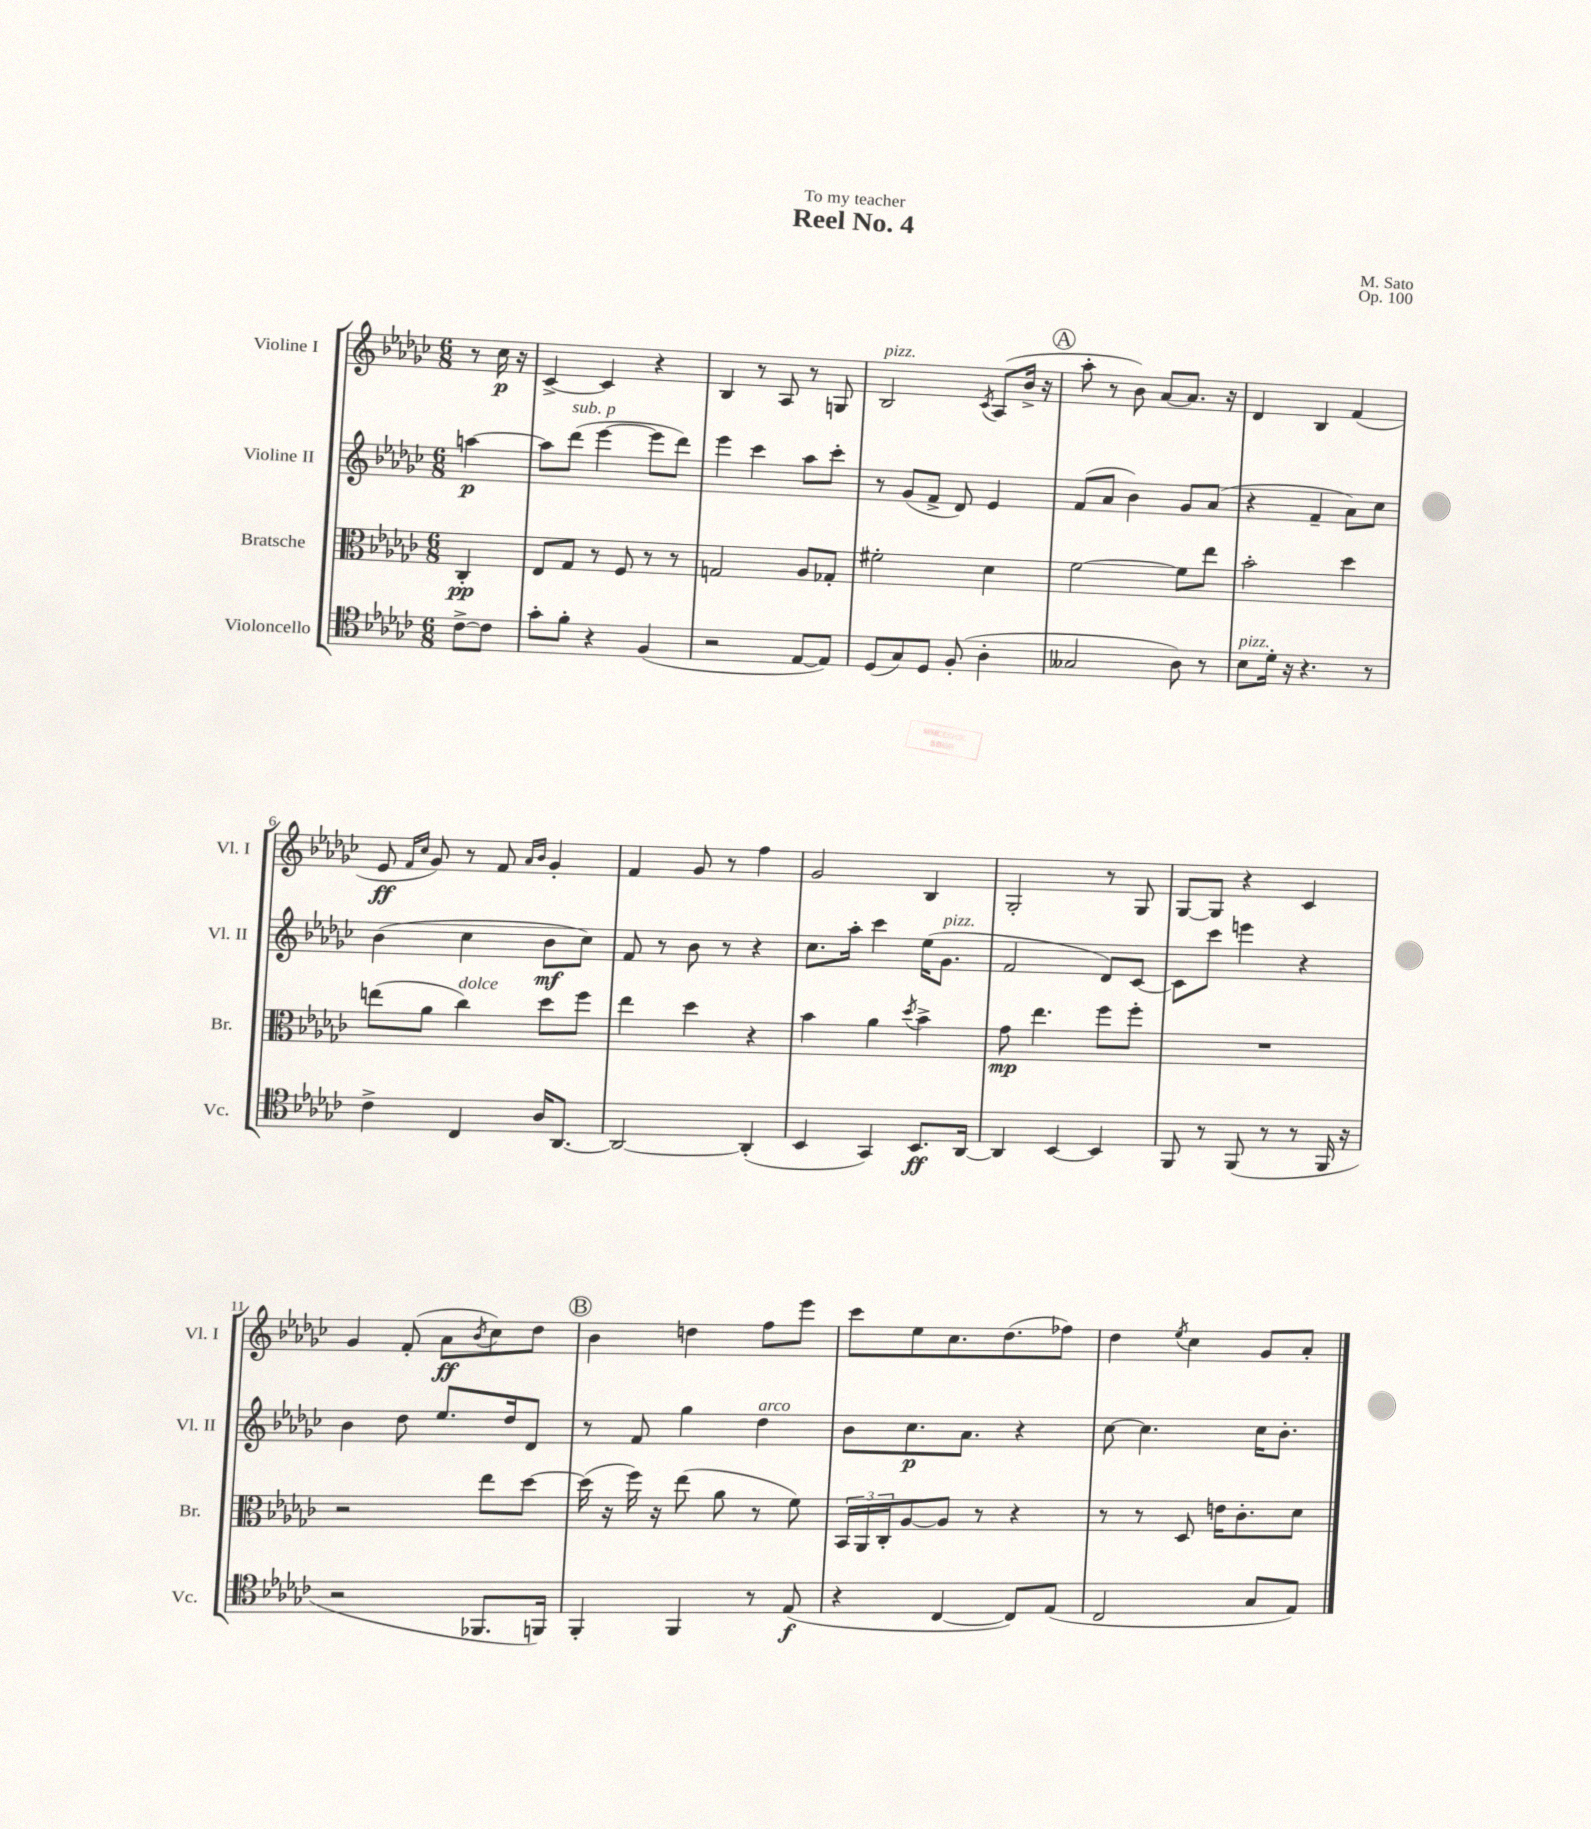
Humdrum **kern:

**kern	**kern	**kern	**kern
*staff4	*staff3	*staff2	*staff1
*clefC4	*clefC3	*clefG2	*clefG2
*k[b-e-a-d-g-c-]	*k[b-e-a-d-g-c-]	*k[b-e-a-d-g-c-]	*k[b-e-a-d-g-c-]
*M6/8	*M6/8	*M6/8	*M6/8
[8c-^	4C-'	[4aa	8r
8c-]	.	.	16cc-
.	.	.	16r
=	=	=	=
8g-'	8E-	8aa]	[4c-^
8f'	8G-	(8ddd-	.
4r	8r	[4eee-	4c-]
.	8F	.	.
(4F	8r	8eee-]	4r
.	8r	8ddd-)	.
=	=	=	=
2r	2G	4eee-	4B-
.	.	4ccc-	8r
.	.	.	8A-
[8E-	8A-	8aa-	8r
8E-])	8G-'	8ccc-'	8G
=	=	=	=
(8D-	2f#'	8r	2B-
8G-)	.	(8g-	.
8D-	.	8f^	.
(8F'	.	8d-)	.
.	.	.	8qc-
4A-'	4d-	4e-	(8A-
.	.	.	16b-^
.	.	.	16r
=	=	=	=
2G--	[2f	(8f	8aa-'
.	.	8a-	8r
.	.	4b-)	8b-)
.	.	.	[8a-
8A-)	8f]	8g-	8.a-]
8r	8ee-	(8a-	.
.	.	.	16r
=	=	=	=
8B-	2b-'	4r	4d-
16d-'	.	.	.
16r	.	.	.
4.r	.	4f~	4B-
.	4dd-	8a-)	(4f
8r	.	8cc-	.
=	=	=	=
4c-^	(8ee	(4b-	8e-
.	.	.	16qqf
.	.	.	16qqcc-
.	8a-	.	8g-)
4C-	4cc-)	4cc-	8r
.	.	.	8f
.	.	.	16qqa-
.	.	.	16qqb-
16A-	8dd-	8b-	4g-'
[8.AA-	.	.	.
.	8ff	8cc-)	.
=	=	=	=
2AA-_	4ee-	8f	4f
.	.	8r	.
.	4dd-	8b-	8g-
.	.	8r	8r
(4AA-']	4r	4r	4ff
=	=	=	=
4BB-	4b-	8.cc-	2g-
.	.	16aa-'	.
4GG-)	4a-	4ccc-	.
.	8qdd-	.	.
8.BB-	4b-^	(16ee-	4B-
.	.	8.g-	.
[16AA-	.	.	.
=	=	=	=
4AA-]	8g-	2f	2G-'
.	4.ee-	.	.
[4BB-	.	.	.
4BB-]	8ff	8d-)	8r
.	8ff'	[8c-	8G-
=	=	=	=
8FF	2.r	8c-]	[8G-
8r	.	8ccc-	8G-]
(8FF	.	4eee	4r
8r	.	.	.
8r	.	4r	4c-
16FF	.	.	.
16r	.	.	.
=	=	=	=
2r	2r	4b-	4g-
.	.	8dd-	(8f'
.	.	8.ee-	8a-
.	.	.	8qb-
8.FF-	8ee-	.	8cc-)
.	.	16dd-	.
.	[8dd-	8d-	8dd-
16FF)	.	.	.
=	=	=	=
4FF'	(16dd-]	8r	4b-
.	16r	.	.
.	16ff)	8f	.
.	16r	.	.
4FF	(8ee-	4gg-	4dd
.	8a-	.	.
8r	8r	4dd-	8ff
(8E-	8f)	.	8eee-
=	=	=	=
4r	24BB-	8b-	8ccc-
.	24AA-	.	.
.	24C-'	.	.
.	[8A-	8.cc-	8ee-
[4C-	8A-]	.	8.cc-
.	.	8.a-	.
.	8r	.	.
.	.	.	(8.dd-
8C-])	4r	4r	.
(8E-	.	.	8ff-)
=	=	=	=
2C-	8r	[8cc-	4dd-
.	8r	4.cc-]	.
.	.	.	8qee-
.	8D-	.	4cc-
.	16e	.	.
.	8.c-'	.	.
8G-	.	16cc-	8g-
.	.	8.b-'	.
8E-)	8d-	.	8a-'
==	==	==	==
*-	*-	*-	*-
